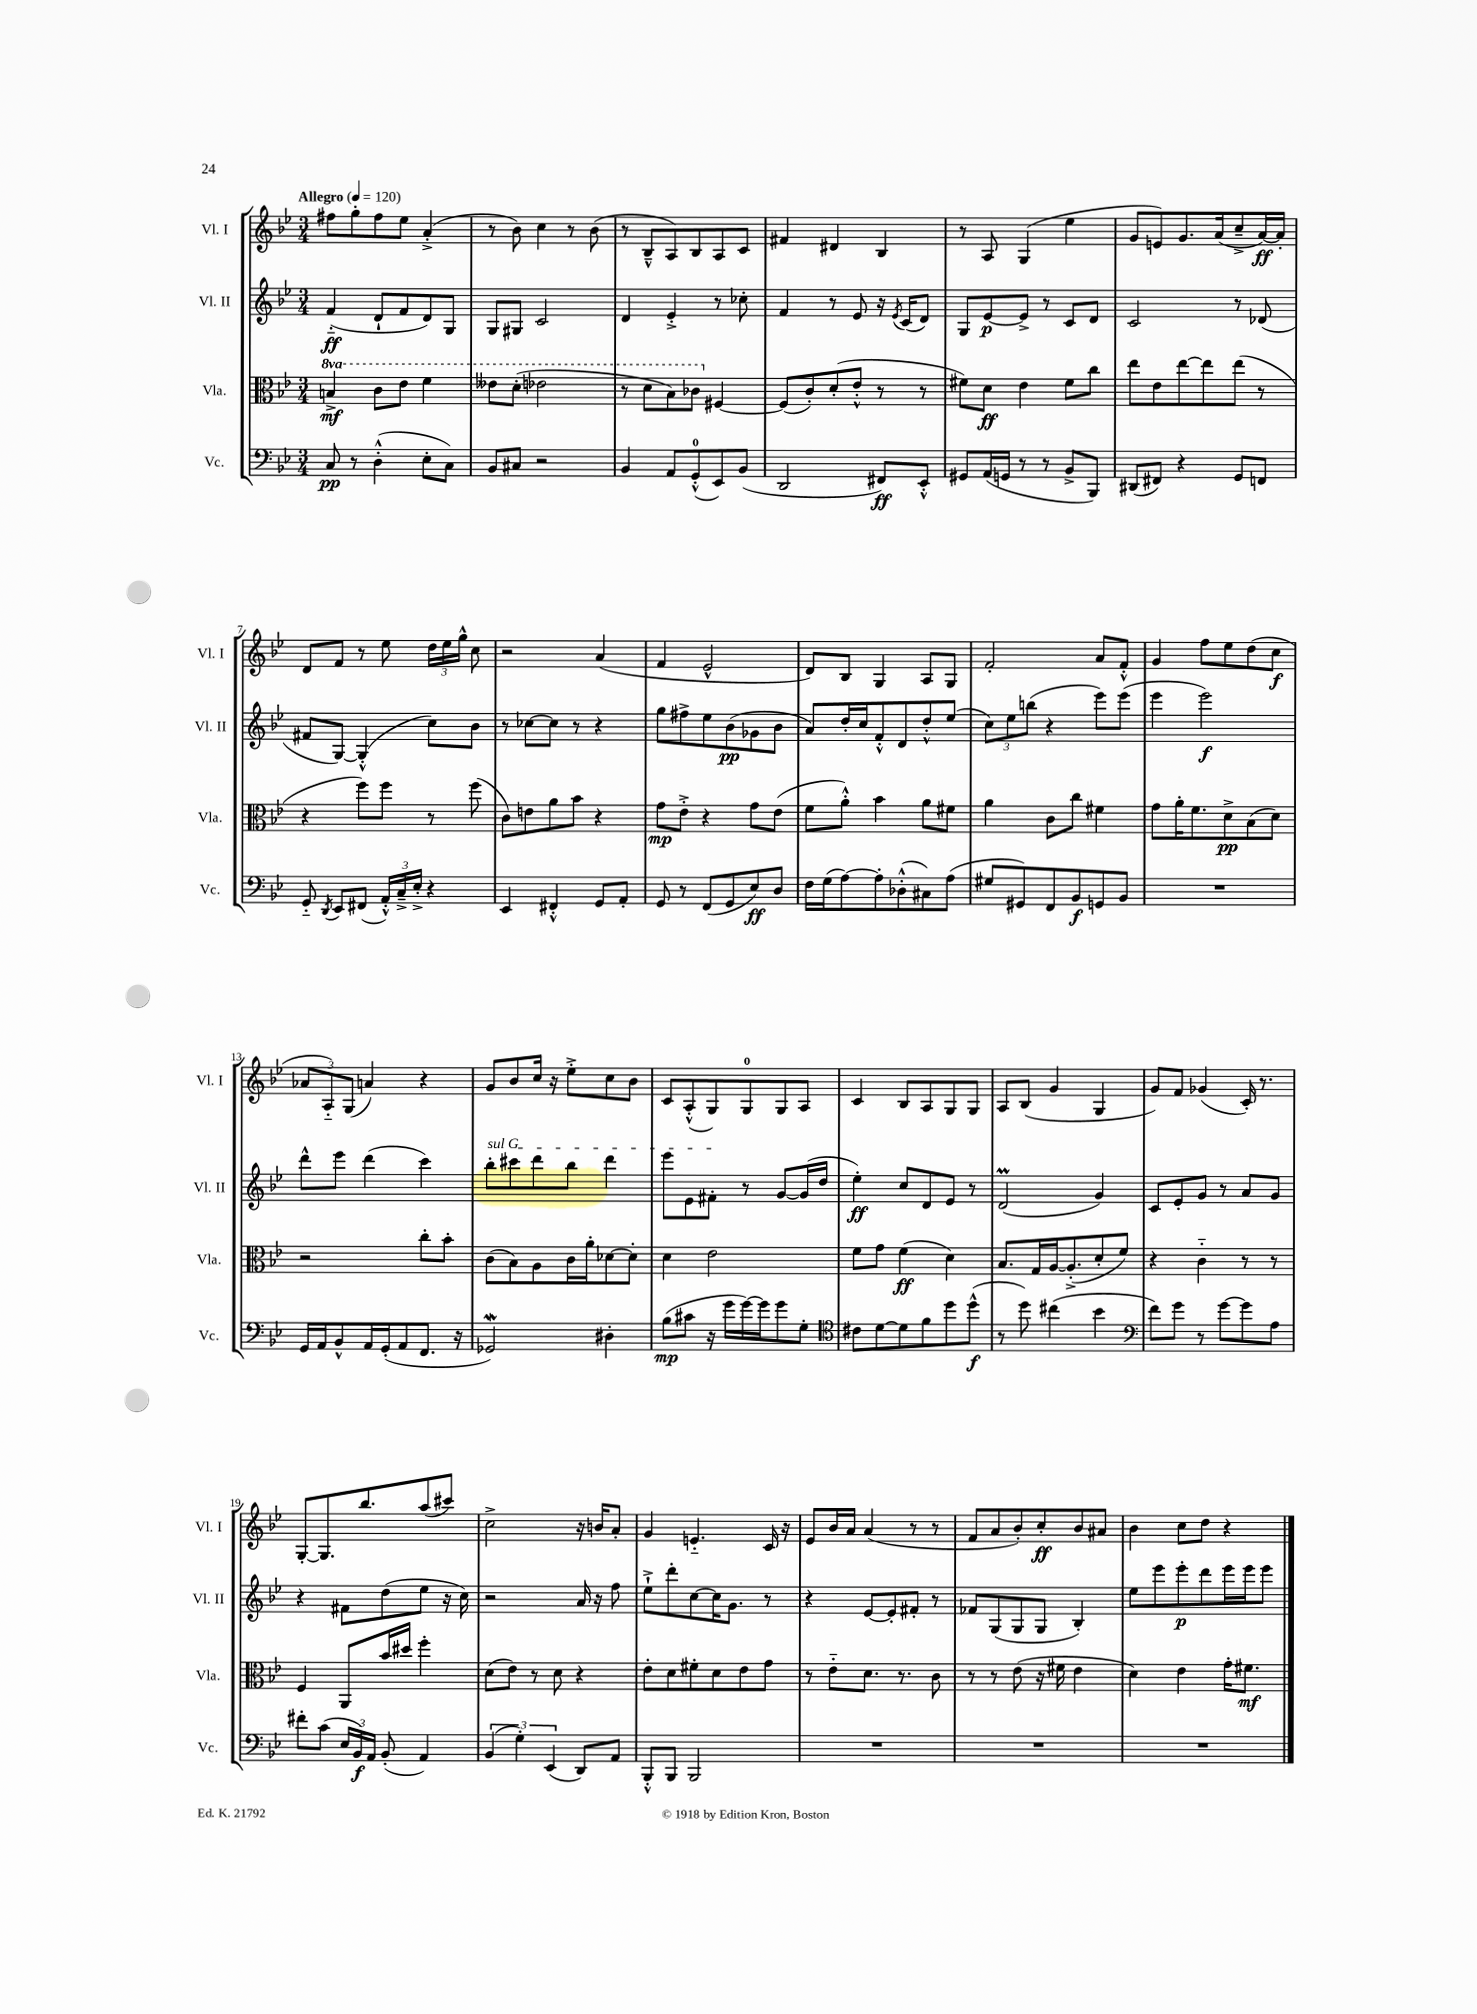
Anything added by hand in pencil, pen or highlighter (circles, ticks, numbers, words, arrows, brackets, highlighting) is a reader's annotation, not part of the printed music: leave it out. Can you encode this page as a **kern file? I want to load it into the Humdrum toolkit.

**kern	**kern	**kern	**kern
*staff4	*staff3	*staff2	*staff1
*clefF4	*clefC3	*clefG2	*clefG2
*k[b-e-]	*k[b-e-]	*k[b-e-]	*k[b-e-]
*M3/4	*M3/4	*M3/4	*M3/4
*MM120	*MM120	*MM120	*MM120
8C/	4b^/	(4f'~/	8ff#\L
8r	.	.	8gg'\
(4D'^^\	8cc\L	8d`/L	8ff#\
.	8ee-\J	8f/	8ee-\J
8E-'\L	4ff\	8d/)	(4a'^/
8C\J)	.	8G/J	.
=	=	=	=
8BB-/L	8ee--\L	8G/L	8r
8C#/J	(8dd'\J	8G#/J	8b-\)
2r	2ee-\	2c/	4cc\
.	.	.	8r
.	.	.	(8b-\
=	=	=	=
4BB-/	8r	4d/	8r
.	8dd\L	.	8B-~^^/L
8AA/L	8b-\)	4e-'^/	8A/)
(8GG'^^/	8cc-\J	.	8B-/
8EE-/)	[4F#/	8r	8A/
(8BB-/J	.	8cc-'\	8c/J
=	=	=	=
2DD/	(8F#/]L	4f/	4f#/
.	8c'/)	.	.
.	(8d'/	8r	4d#/
.	8e-'^^/J	8e-/	.
8FF#/L)	8r	16r	4B-/
.	.	8qe-/	.
.	.	(16c/LK	.
8EE-'^^/J	8r	8d/J)	.
=	=	=	=
8GG#/L	8f#\L)	8G/L	8r
(16AA/L	8d\J	[8e-/	8A/
16GG/JJ	.	.	.
8r	4e-\	8e-^/]J	(4G/
8r	.	8r	.
8BB-^/L	8f#\L	8c/L	4ee-\
8BBB-/J)	8cc\J	8d/J	.
=	=	=	=
(8DD#/L	8ee-\L	2c/	8g/L
8FF#/J)	8e-\	.	8e/)
4r	[8ee-\	.	8.g/
.	8ee-\]	.	.
.	.	.	(16a/k
8GG/L	(8ee-\J	8r	8cc~^/
8FF/J	8r	(8d-/	[16a/L)
.	.	.	16a'/]JJ
=	=	=	=
8GG'~/	4r	8f#/L	8d/L
8qDD/	.	.	.
8EE-/L	.	[8G/J)	8f/J
(8FF#/J	8ff\L)	(4G'^^/]	8r
24AA'^^/LL)	8ff\J	.	8ee-\
24C~^/	.	.	.
24E-'^/JJ	.	.	.
4r	8r	8cc\L)	24dd\LL
.	.	.	24ee-\
.	.	.	24gg^^\JJ
.	(8ff\	8b-\J	8cc\
=	=	=	=
4EE-/	8c\L)	8r	2r
.	8e\	[8cc-\L	.
4FF#'^^/	8a\	8cc-\]J	.
.	8b-\J	8r	.
8GG/L	4r	4r	(4a/
8AA'/J	.	.	.
=	=	=	=
8GG/	8g\L	8gg\L	4f/
8r	8e-'^\J	8ff#^\	.
(8FF/L	4r	8ee-\	2e-^^/
8GG/	.	(8b-\	.
8E-/)	8g\L	8g-\	.
8D/J	(8e-\J	8b-\J	.
=	=	=	=
16F\LL	8f\L	8a/L)	8d/L)
(16G\J	.	.	.
[8A\)	8a'^^\J)	16dd'/L	8B-/J
.	.	16cc/J	.
8A'\]	4b-\	8f'^^/	4G/
(8D-'^^\	.	8d/	.
8C#\)	8a\L	8dd'^^/	8A/L
(8A\J	8f#\J	(8ee-/J	8G/J
=	=	=	=
8G#/L	4a\	12cc\L)	2f'/
.	.	12ee-\	.
8GG#/)	.	.	.
.	.	(12bb\J	.
8FF/	8c\L	4r	.
8BB-/	8cc\J	.	.
8GG/	4f#\	8eee-\L)	8a/L
8BB-/J	.	(8eee-\J	8f'^^/J
=	=	=	=
2.r	8g\L	4eee-\	4g/
.	16a'\K	.	.
.	8.f\	.	.
.	.	2eee-\)	8ff\L
.	8d^\	.	8ee-\
.	(8B-\	.	(8dd\
.	8d\J)	.	8cc\J
=	=	=	=
16GG/LL	2r	8ddd^^\L	12a-/L
16AA/J	.	.	.
.	.	.	12A'~/)
8BB-^^/	.	8eee-\J	.
.	.	.	(12G/J
16AA/L	.	(4ddd\	4a/)
(16GG'/J	.	.	.
8AA/	.	.	.
8.FF/J	8cc'\L	4ccc\)	4r
.	8b-'\J	.	.
16r	.	.	.
=	=	=	=
2GG-/)	(8c\L	8bb-'\L	8g/L
.	8B-\)	8ccc#\	8b-/
.	8A\	8ddd\	16cc/Jk
.	.	.	16r
.	16c\L	8bb-\J	8ee-'^\L
.	16a'\J	.	.
4D#'\	[8d-\	4ddd\	8cc\
.	8d-'\]J	.	8b-\J
=	=	=	=
(8B-\L	4d\	8eee-\L	8c/L
8c#\J	.	8e-\	(8A'^^/
16r	2e-\	8f#'\J	8G/)
16g\LL	.	.	.
[16g\)	.	8r	8G/
16g\]J	.	.	.
8g\	.	[8g/L	8G/
8G'\J	.	(16g/]L	8A/J
.	.	16dd/JJ	.
=	=	=	=
*clefC4	*	*	*
8c#\L	8f\L	4ee-'\)	4c/
[8d\	8g\J	.	.
8d\]	(4f\	8cc/L	8B-/L
8f\	.	8d/	8A/
8dd\	4d\)	8e-/J	8G/
(8dd^^\J	.	8r	8G/J
=	=	=	=
8r	8.B-/L	(2d/	8A/L
8dd\)	.	.	(8B-/J
.	16G/L	.	.
(4cc#\	[16A/J	.	4g/
.	(8.A'^/]	.	.
4b-\	8d'/	4g/)	4G/
.	8f/J)	.	.
=	=	=	=
*clefF4	*	*	*
8f\L)	4r	8c/L	8g/L)
8g\J	.	8e-'/	8f/J
8r	4c'~\	8g/J	(4g-/
[8g\L	.	8r	.
8g\]	8r	8a/L	16c'/)
.	.	.	8.r
8A\J	8r	8g/J	.
=	=	=	=
8f#'\L	4F/	4r	[8G'/L
(8c\J	.	.	8.G/]
24E-/LL	8AA/L	8f#\L	.
24BB-/)	.	.	.
.	.	.	8.bb-/
24AA/JJ	.	.	.
(8BB-'/	16b-/L	(8dd\	.
.	16dd#/JJ	.	.
4AA/)	4ff'\	8ee-\J	(8aa/
.	.	16r	8ccc#/J)
.	.	16cc\)	.
=	=	=	=
(6BB-/	(8d\L	2r	2cc^\
.	8e-\J)	.	.
6G'\)	.	.	.
.	8r	.	.
(6EE-/	.	.	.
.	8d\	.	.
8DD/L)	4r	16a/	16r
.	.	16r	16b/LK
8AA/J	.	8ff\	8a'/J
=	=	=	=
8BBB-'^^/L	8e-'\L	8ee-`^\L	4g/
8BBB-/J	8d\	8ddd'\	.
2BBB-/	8f#'\	[8cc\	4.e'~/
.	8d\	16cc\]K	.
.	.	8.g\J	.
.	8e-\	.	.
.	8g\J	8r	16c/
.	.	.	16r
=	=	=	=
2.r	8r	4r	8e-/L
.	8e-'~\L	.	16b-/L
.	.	.	16a/JJ
.	8.d\J	[8e-/L	(4a/
.	.	8e-'/]	.
.	8.r	.	.
.	.	8f#'/J	8r
.	8c\	8r	8r
=	=	=	=
2.r	8r	8f-/L	8f/L
.	8r	(8G/	8a/
.	(8e-\	8G/	8b-'/)
.	16r	8G/J	8cc'/
.	16f#\	.	.
.	4e-\	4B-'/)	8b-/
.	.	.	8a#/J
=	=	=	=
2.r	4d\)	8ee-\L	4b-\
.	.	8eee-\	.
.	4e-\	8eee-'\	8cc\L
.	.	8ddd\	8dd\J
.	16g'\LK	16eee-\L	4r
.	8.f#\J	16eee-\J	.
.	.	8eee-\J	.
==	==	==	==
*-	*-	*-	*-
